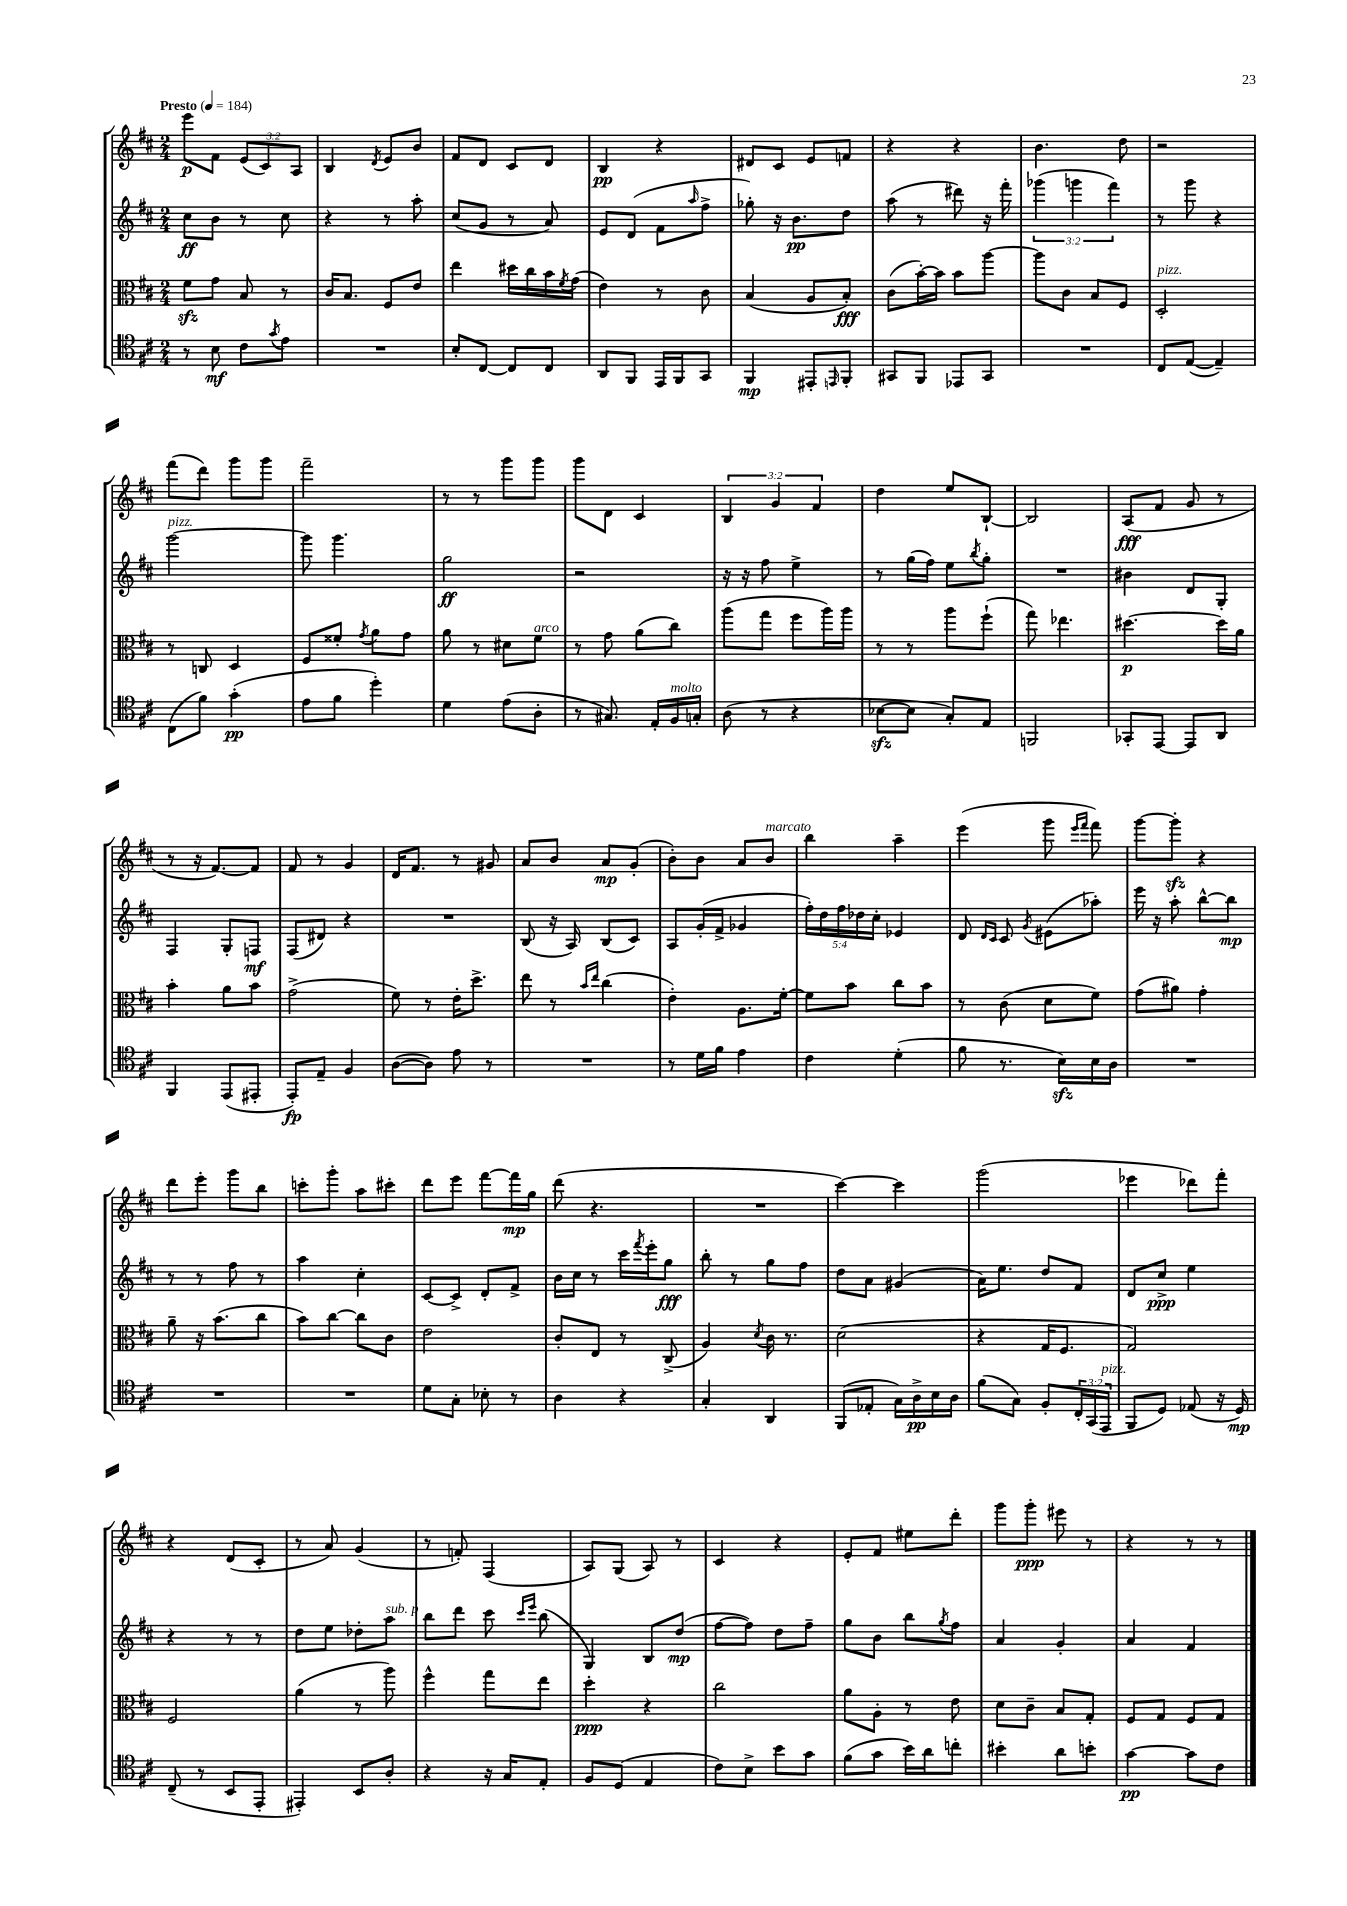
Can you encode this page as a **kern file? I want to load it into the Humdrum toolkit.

**kern	**dynam	**kern	**dynam	**kern	**dynam	**kern	**dynam
*part4	*part4	*part3	*part3	*part2	*part2	*part1	*part1
*staff4	*staff4	*staff3	*staff3	*staff2	*staff2	*staff1	*staff1
*clefC4	*	*clefC3	*	*clefG2	*	*clefG2	*
*k[f#c#]	*	*k[f#c#]	*	*k[f#c#]	*	*k[f#c#]	*
*M2/4	*	*M2/4	*	*M2/4	*	*M2/4	*
*MM184	*	*MM184	*	*MM184	*	*MM184	*
=1	=1	=1	=1	=1	=1	=1	=1
!	!	!	!	!	!	!LO:TX:a:B:t=Presto	!
8r	.	8f#zz\L	.	8cc#\L	ff	8eee\L	p
8B\	mf	8g\J	.	8b\J	.	8f#\J	.
8c#\L	.	8B/	.	8r	.	(12e/L	.
.	.	.	.	.	.	12c#/)	.
8qg/	.	.	.	.	.	.	.
8e\J	.	8r	.	8cc#\	.	.	.
.	.	.	.	.	.	12A/J	.
=2	=2	=2	=2	=2	=2	=2	=2
2r	.	16c#/KL	.	4r	.	4B/	.
.	.	8.B/J	.	.	.	.	.
.	.	.	.	.	.	8qd/	.
.	.	8F#/L	.	8r	.	8e/L	.
.	.	8e/J	.	8aa'\	.	8b/J	.
=3	=3	=3	=3	=3	=3	=3	=3
8B'/L	.	4ee\	.	(8cc#/L	.	8f#/L	.
[8C#/J	.	.	.	8g/J	.	8d/J	.
8C#/L]	.	16dd#X\LL	.	8r	.	8c#/L	.
.	.	16cc#\	.	.	.	.	.
8C#/J	.	16b\	.	8a/)	.	8d/J	.
.	.	8qf#/	.	.	.	.	.
.	.	(16g\JJ	.	.	.	.	.
=4	=4	=4	=4	=4	=4	=4	=4
8AA/L	.	4e\)	.	8e/L	.	4B/	pp
8FF#/J	.	.	.	(8d/J	.	.	.
16EE/LL	.	8r	.	8f#\L	.	4r	.
16FF#/J	.	.	.	.	.	.	.
.	.	.	.	16qqaa/	.	.	.
8GG/J	.	8c#\	.	8ff#^\J	.	.	.
=5	=5	=5	=5	=5	=5	=5	=5
4FF#/	mp	(4B/	.	8gg-X'\)	.	8d#X/L	.
.	.	.	.	16r	.	8c#/J	.
.	.	.	.	8.b\L	pp	.	.
8EE#X'/L	.	8A/L	.	.	.	8e/L	.
16qqEEn/	.	.	.	.	.	.	.
8FF#'/J	.	8B'/J)	fff	8dd\J	.	8fn/J	.
=6	=6	=6	=6	=6	=6	=6	=6
8GG#X/L	.	(8c#\L	.	(8aa\	.	4r	.
8FF#/J	.	[16b'\L)	.	8r	.	.	.
.	.	16b\JJ]	.	.	.	.	.
8EE-X/L	.	8b\L	.	8ddd#X\)	.	4r	.
8GG#/J	.	[8aa\J	.	16r	.	.	.
.	.	.	.	16fff#'\	.	.	.
=7	=7	=7	=7	=7	=7	=7	=7
2r	.	8aa\L]	.	(6ggg-X\	.	4.b\	.
.	.	8c#\J	.	.	.	.	.
.	.	.	.	6gggn\	.	.	.
.	.	8B/L	.	.	.	.	.
.	.	.	.	6fff#\)	.	.	.
.	.	8F#/J	.	.	.	8dd\	.
=8	=8	=8	=8	=8	=8	=8	=8
!	!	!LO:TX:a:i:t=pizz.	!	!	!	!	!
8C#/L	.	2D'/	.	8r	.	2r	.
([8E/J	.	.	.	8ggg\	.	.	.
4E~/])	.	.	.	4r	.	.	.
!!LO:LB:g=z
=9	=9	=9	=9	=9	=9	=9	=9
!	!	!	!	!LO:TX:a:i:t=pizz.	!	!	!
(8C#\L	.	8r	.	[2ggg\	.	(8fff#\L	.
8f#\J)	.	8Cn/	.	.	.	8ddd\J)	.
(4g'\	pp	4D/	.	.	.	8ggg\L	.
.	.	.	.	.	.	8ggg\J	.
=10	=10	=10	=10	=10	=10	=10	=10
8e\L	.	8F#/L	.	8ggg\]	.	2fff#~\	.
8f#\J	.	8f##X'/J	.	4.ggg\	.	.	.
.	.	8qg/	.	.	.	.	.
4dd'\)	.	8a\L	.	.	.	.	.
.	.	8g\J	.	.	.	.	.
=11	=11	=11	=11	=11	=11	=11	=11
4d\	.	8a\	.	2gg\	ff	8r	.
.	.	8r	.	.	.	8r	.
(8e\L	.	8d#X\L	.	.	.	8ggg\L	.
!	!	!LO:TX:a:i:t=arco	!	!	!	!	!
8A'\J	.	8f#\J	.	.	.	8ggg\J	.
=12	=12	=12	=12	=12	=12	=12	=12
8r	.	8r	.	2r	.	8ggg\L	.
8.G#X/)	.	8g\	.	.	.	8d\J	.
.	.	(8a\L	.	.	.	4c#/	.
16E'/LL	.	.	.	.	.	.	.
!LO:TX:a:i:t=molto	!	!	!	!	!	!	!
16F#/	.	8cc#\J)	.	.	.	.	.
16Gn'/JJ	.	.	.	.	.	.	.
=13	=13	=13	=13	=13	=13	=13	=13
(8A\	.	(8aa\L	.	16r	.	6B/	.
.	.	.	.	16r	.	.	.
8r	.	8gg\J	.	8ff#\	.	.	.
.	.	.	.	.	.	6g/	.
4r	.	8ff#\L	.	4ee^\	.	.	.
.	.	.	.	.	.	6f#/	.
.	.	16aa\L)	.	.	.	.	.
.	.	16aa\JJ	.	.	.	.	.
=14	=14	=14	=14	=14	=14	=14	=14
[8B-Xzz\L	.	8r	.	8r	.	4dd\	.
8B-\J]	.	8r	.	(16gg\LL	.	.	.
.	.	.	.	16ff#\JJ)	.	.	.
8G'/L)	.	8aa\L	.	8ee\L	.	8ee/L	.
.	.	.	.	8qbb/	.	.	.
8E/J	.	(8ff#`\J	.	8gg'\J	.	[8B`/J	.
=15	=15	=15	=15	=15	=15	=15	=15
2FFn/	.	8gg\)	.	2r	.	2B/]	.
.	.	4.ee-X\	.	.	.	.	.
=16	=16	=16	=16	=16	=16	=16	=16
8GG-X'/L	.	[4.dd#X\	p	4b#X\	.	(8A/L	fff
[8EE/J	.	.	.	.	.	8f#/J	.
8EE/L]	.	.	.	8d/L	.	8g/	.
8AA/J	.	16dd#\LL]	.	8G'/J	.	8r	.
.	.	16a\JJ	.	.	.	.	.
!!LO:LB:g=z
=17	=17	=17	=17	=17	=17	=17	=17
4FF#/	.	4b'\	.	4F#/	.	8r	.
.	.	.	.	.	.	16r	.
.	.	.	.	.	.	[8.f#/L)	.
(8EE/L	.	8a\L	.	8G'/L	.	.	.
8EE#X'/J	.	8b\J	.	8Fn/J	mf	8f#/J]	.
=18	=18	=18	=18	=18	=18	=18	=18
8EE'/L)	fp	(2g^\	.	(8F#/L	.	8f#/	.
8E~/J	.	.	.	8d#X/J)	.	8r	.
4F#/	.	.	.	4r	.	4g/	.
=19	=19	=19	=19	=19	=19	=19	=19
([8A\L	.	8f#\)	.	2r	.	16d/KL	.
.	.	.	.	.	.	8.f#/J	.
8A\J])	.	8r	.	.	.	.	.
8e\	.	16e'\KL	.	.	.	8r	.
.	.	8.dd^\J	.	.	.	.	.
8r	.	.	.	.	.	8g#X/	.
=20	=20	=20	=20	=20	=20	=20	=20
2r	.	8ee\	.	(8B/	.	8a/L	.
.	.	8r	.	16r	.	8b/J	.
.	.	.	.	16A/)	.	.	.
.	.	16qqb/LL	.	.	.	.	.
.	.	16qqee/JJ	.	.	.	.	.
.	.	(4cc#\	.	(8B/L	.	8a/L	mp
.	.	.	.	8c#/J)	.	(8g'/J	.
=21	=21	=21	=21	=21	=21	=21	=21
8r	.	4e'\)	.	8A/L	.	8b'\L)	.
16d\LL	.	.	.	(16g'/L	.	8b\J	.
16f#\JJ	.	.	.	16f#^/JJ	.	.	.
4e\	.	8.A\L	.	4g-X/	.	8a/L	.
!	!	!	!	!	!	!LO:TX:a:i:t=marcato	!
.	.	.	.	.	.	8b/J	.
.	.	[16f#'\Jk	.	.	.	.	.
=22	=22	=22	=22	=22	=22	=22	=22
4c#\	.	8f#\L]	.	20ff#'\LL)	.	4bb\	.
.	.	.	.	20dd\	.	.	.
.	.	.	.	20ff#\	.	.	.
.	.	8b\J	.	.	.	.	.
.	.	.	.	20dd-X\	.	.	.
.	.	.	.	20cc#'\JJ	.	.	.
(4d'\	.	8cc#\L	.	4e-X/	.	4aa~\	.
.	.	8b\J	.	.	.	.	.
=23	=23	=23	=23	=23	=23	=23	=23
8f#\	.	8r	.	8d/	.	(4eee\	.
.	.	.	.	16qqd/LL	.	.	.
.	.	.	.	16qqc#/JJ	.	.	.
8.r	.	(8c#\	.	8c#/	.	.	.
.	.	.	.	8qg/	.	.	.
.	.	8d\L	.	(8e#X\L	.	8ggg\	.
16Bzz\LL)	.	.	.	.	.	.	.
.	.	.	.	.	.	16qqeee/LL	.
.	.	.	.	.	.	16qqfff#/JJ	.
16B\	.	8f#\J)	.	8aa-X'\J)	.	8fff#\)	.
16A\JJ	.	.	.	.	.	.	.
=24	=24	=24	=24	=24	=24	=24	=24
2r	.	(8g\L	.	16eee\	.	[8ggg\L	.
.	.	.	.	16r	.	.	.
.	.	8a#X\J)	.	8aa'\	.	8gggzz'\J]	.
.	.	4g'\	.	[8bb^^\L	.	4r	.
.	.	.	.	8bb\J]	mp	.	.
!!LO:LB:g=z
=25	=25	=25	=25	=25	=25	=25	=25
2r	.	8a~\	.	8r	.	8ddd\L	.
.	.	16r	.	8r	.	8eee'\J	.
.	.	(8.b\L	.	.	.	.	.
.	.	.	.	8ff#\	.	8ggg\L	.
.	.	8cc#\J	.	8r	.	8bb\J	.
=26	=26	=26	=26	=26	=26	=26	=26
2r	.	8b\L)	.	4aa\	.	8cccn'\L	.
.	.	[8cc#\J	.	.	.	8ggg'\J	.
.	.	8cc#\L]	.	4cc#'\	.	8aa\L	.
.	.	8c#\J	.	.	.	8ccc#X'\J	.
=27	=27	=27	=27	=27	=27	=27	=27
8d\L	.	2e\	.	[8c#/L	.	8ddd\L	.
8G'\J	.	.	.	8c#^/J]	.	8eee\J	.
8B-X'\	.	.	.	8d'/L	.	[8fff#\L	.
8r	.	.	.	8f#^/J	.	16fff#\L]	mp
.	.	.	.	.	.	16gg\JJ	.
=28	=28	=28	=28	=28	=28	=28	=28
4A\	.	8c#'/L	.	16b\LL	.	(8ddd\	.
.	.	.	.	16cc#\JJ	.	.	.
.	.	8E/J	.	8r	.	4.r	.
4r	.	8r	.	16ccc#\LL	.	.	.
.	.	.	.	8qfff#/	.	.	.
.	.	.	.	16eee'\J	.	.	.
.	.	(8C#^/	.	8gg\J	fff	.	.
=29	=29	=29	=29	=29	=29	=29	=29
4G'/	.	4A/)	.	8bb'\	.	2r	.
.	.	.	.	8r	.	.	.
.	.	8qd/	.	.	.	.	.
4AA/	.	16c#\	.	8gg\L	.	.	.
.	.	8.r	.	.	.	.	.
.	.	.	.	8ff#\J	.	.	.
=30	=30	=30	=30	=30	=30	=30	=30
(8FF#/L	.	(2d\	.	8dd\L	.	[4ccc#\)	.
8E-X'/J	.	.	.	8a\J	.	.	.
16G\LL)	.	.	.	(4g#X/	.	4ccc#\]	.
16A^\	pp	.	.	.	.	.	.
16B\	.	.	.	.	.	.	.
16A\JJ	.	.	.	.	.	.	.
=31	=31	=31	=31	=31	=31	=31	=31
(8f#\L	.	4r	.	16a\KL)	.	(2ggg\	.
.	.	.	.	8.ee\J	.	.	.
8G\J)	.	.	.	.	.	.	.
8F#'/L	.	16G/KL	.	8dd/L	.	.	.
.	.	8.F#/J	.	.	.	.	.
24C#'/L	.	.	.	8f#/J	.	.	.
(24GG/	.	.	.	.	.	.	.
!LO:TX:a:i:t=pizz.	!	!	!	!	!	!	!
24EE/JJ	.	.	.	.	.	.	.
=32	=32	=32	=32	=32	=32	=32	=32
8FF#/L	.	2G/)	.	8d/L	.	4eee-X\	.
8D/J)	.	.	.	8cc#^/J	ppp	.	.
(8E-X/	.	.	.	4ee\	.	8ddd-X\L)	.
16r	.	.	.	.	.	8fff#'\J	.
16D/)	mp	.	.	.	.	.	.
!!LO:LB:g=z
=33	=33	=33	=33	=33	=33	=33	=33
(8C#~/	.	2F#/	.	4r	.	4r	.
8r	.	.	.	.	.	.	.
8BB/L	.	.	.	8r	.	(8d/L	.
8EE'/J	.	.	.	8r	.	8c#'/J	.
=34	=34	=34	=34	=34	=34	=34	=34
4EE#X'/)	.	(4a\	.	8dd\L	.	8r	.
.	.	.	.	8ee\J	.	8a/)	.
8BB/L	.	8r	.	8dd-X'\L	.	(4g/	.
!	!	!	!	!LO:TX:a:i:t=sub. p	!	!	!
8A'/J	.	8aa\)	.	8aa\J	.	.	.
=35	=35	=35	=35	=35	=35	=35	=35
4r	.	4ff#^^\	.	8bb\L	.	8r	.
.	.	.	.	8ddd\J	.	8fn'/)	.
16r	.	8gg\L	.	8ccc#\	.	(4F#/	.
16G/KL	.	.	.	.	.	.	.
.	.	.	.	16qqccc#/LL	.	.	.
.	.	.	.	16qqeee/JJ	.	.	.
8E'/J	.	8ee\J	.	(8bb\	.	.	.
=36	=36	=36	=36	=36	=36	=36	=36
8F#/L	.	4dd'\	ppp	4G/)	.	8A/L)	.
(8D/J	.	.	.	.	.	(8G/J	.
4E/	.	4r	.	8B/L	.	8A/)	.
.	.	.	.	(8dd/J	mp	8r	.
=37	=37	=37	=37	=37	=37	=37	=37
8c#\L)	.	2cc#\	.	[8ff#\L	.	4c#/	.
8B^\J	.	.	.	8ff#\J])	.	.	.
8b\L	.	.	.	8dd\L	.	4r	.
8g\J	.	.	.	8ff#~\J	.	.	.
=38	=38	=38	=38	=38	=38	=38	=38
(8f#\L	.	8a\L	.	8gg\L	.	8e'/L	.
8g\J	.	8A'\J	.	8b\J	.	8f#/J	.
16b\LL)	.	8r	.	8bb\L	.	8ee#X\L	.
16a\J	.	.	.	.	.	.	.
.	.	.	.	8qgg/	.	.	.
8ccn'\J	.	8e\	.	8ff#\J	.	8ddd'\J	.
=39	=39	=39	=39	=39	=39	=39	=39
4b#X'\	.	8d\L	.	4a/	.	8ggg\L	.
.	.	8c#~\J	.	.	.	8ggg'\J	ppp
8a\L	.	8B/L	.	4g'/	.	8eee#X\	.
8bn'\J	.	8G'/J	.	.	.	8r	.
=40	=40	=40	=40	=40	=40	=40	=40
[4g\	pp	8F#/L	.	4a/	.	4r	.
.	.	8G/J	.	.	.	.	.
8g\L]	.	8F#/L	.	4f#/	.	8r	.
8c#\J	.	8G/J	.	.	.	8r	.
==	==	==	==	==	==	==	==
*-	*-	*-	*-	*-	*-	*-	*-
